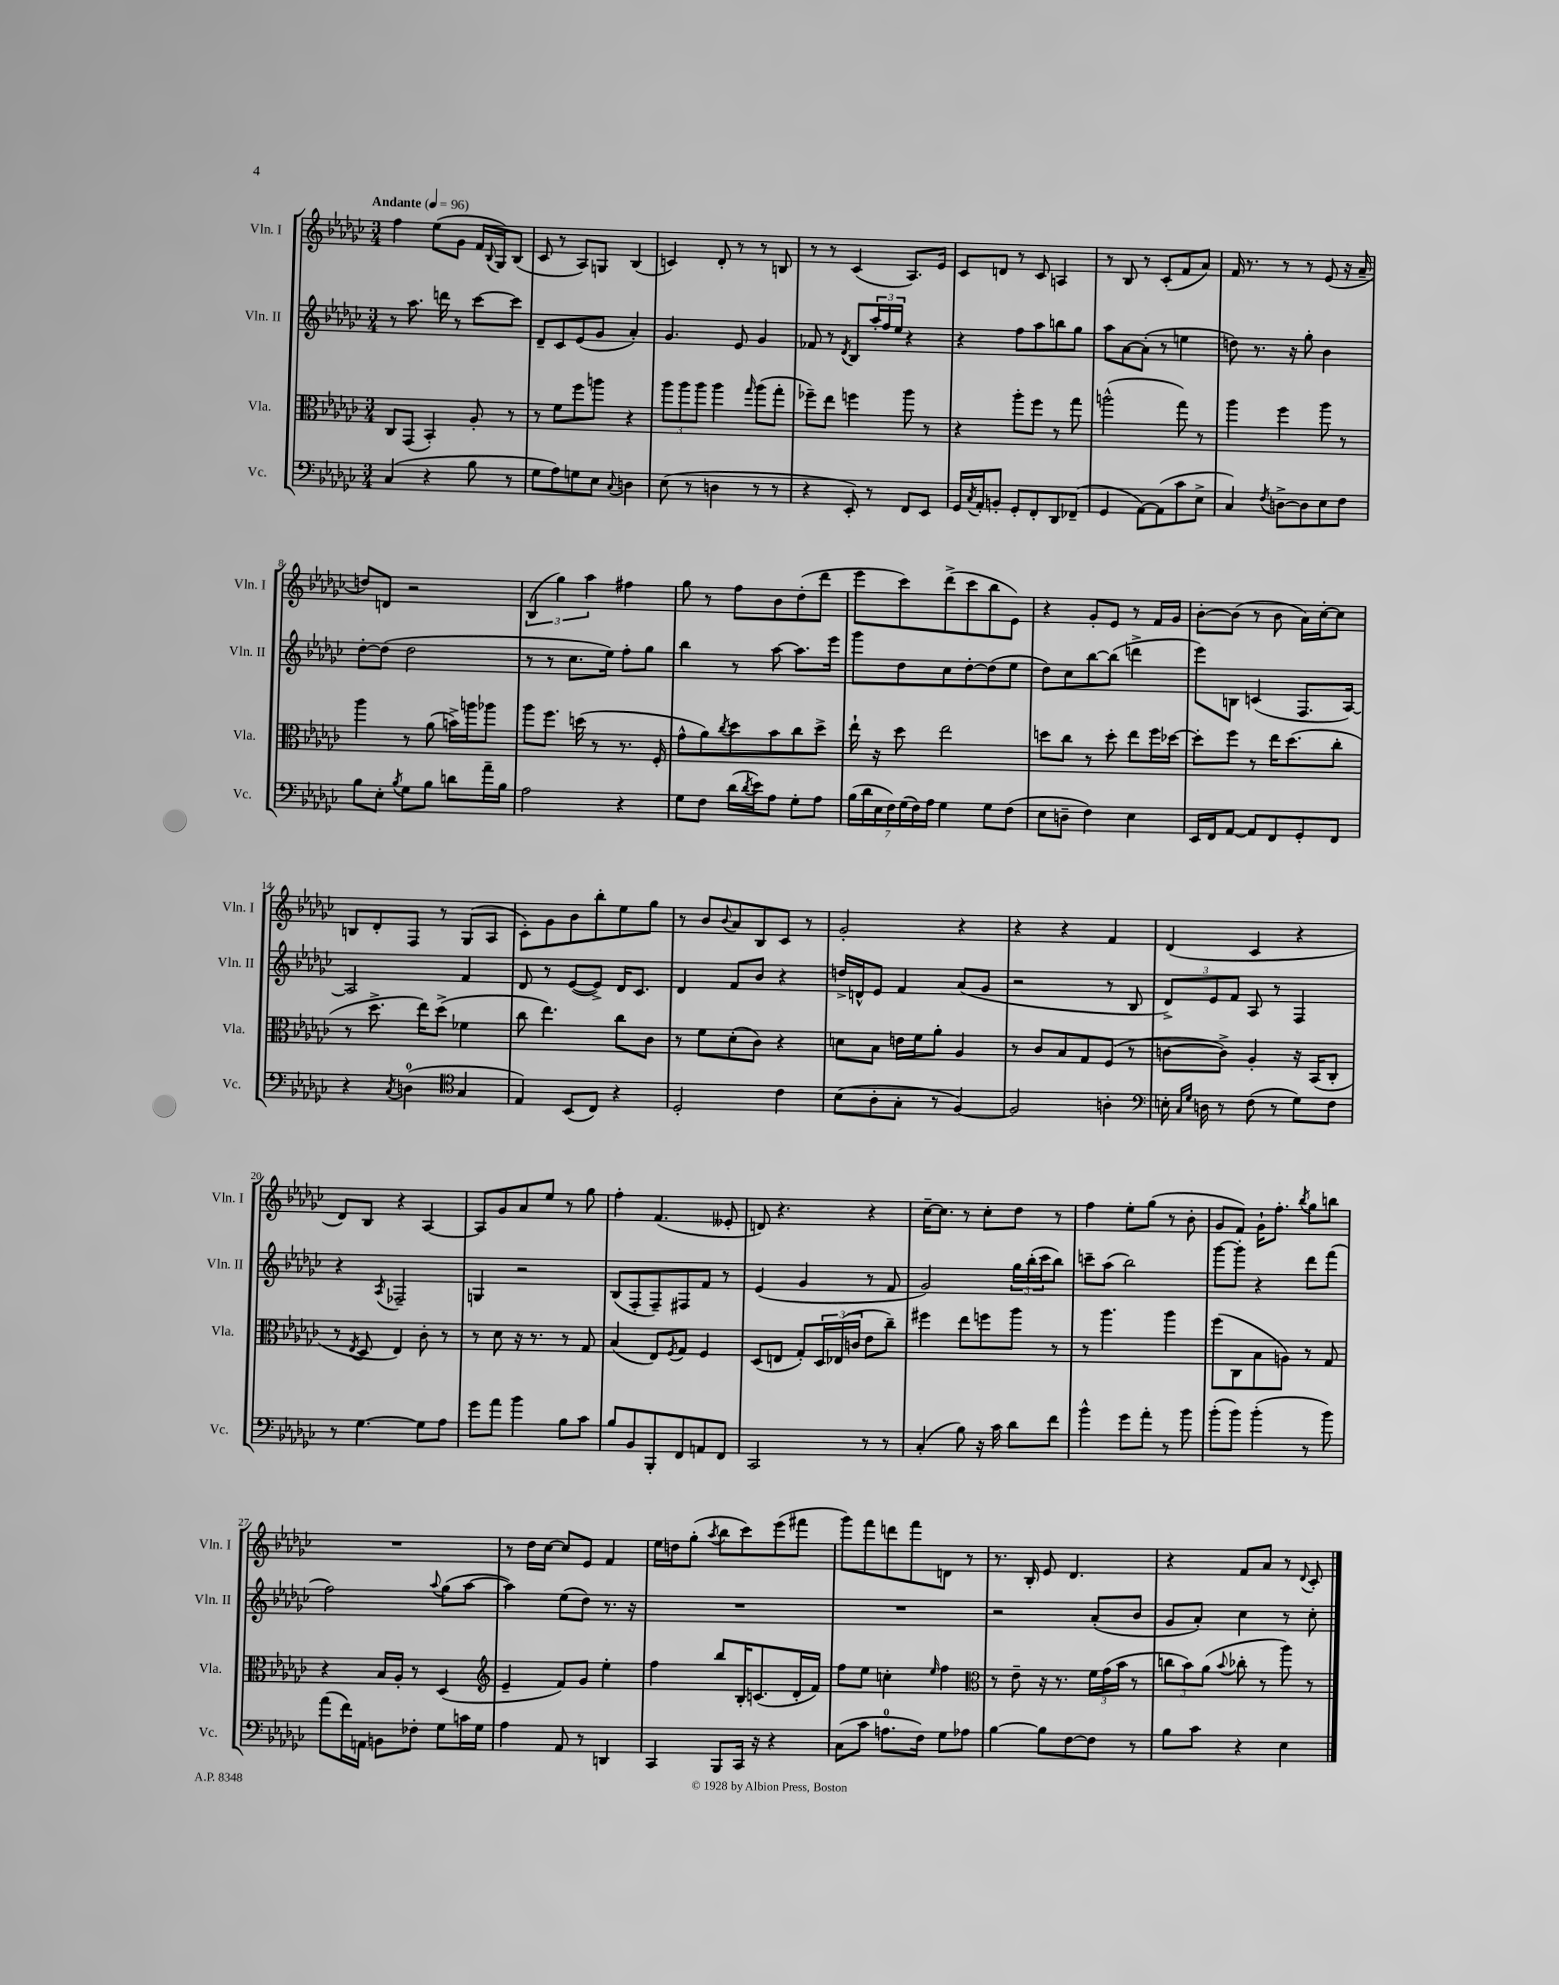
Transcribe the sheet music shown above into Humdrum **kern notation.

**kern	**kern	**kern	**kern
*staff4	*staff3	*staff2	*staff1
*clefF4	*clefC3	*clefG2	*clefG2
*k[b-e-a-d-g-c-]	*k[b-e-a-d-g-c-]	*k[b-e-a-d-g-c-]	*k[b-e-a-d-g-c-]
*M3/4	*M3/4	*M3/4	*M3/4
*MM96	*MM96	*MM96	*MM96
(4C-/	8C-/L	8r	4ff\
.	(8GG-/J	8.aa-\	.
4r	4BB-'/)	.	(8ee-\L
.	.	16ddd\	.
.	.	8r	8g-\J
8B-\	8A-'/	[8ccc-\L	16f/LL
.	.	.	8qqB-/
.	.	.	16G-/J)
8r	8r	8ccc-\]J	(8B-/J
=	=	=	=
8G-\L	8r	8d-~/L	8c-/
8A-\)	8f\L	8c-/	8r
8G\	8ff\	(8e-/	8A-/L)
8E-\J	8aa\J	8g-/J	8G/J
8qqC-/	.	.	.
4D\	4r	4a-'/)	(4B-/
=	=	=	=
(8E-\	12aa-\L	4.g-/	4c/)
.	12aa-\	.	.
8r	.	.	.
.	12aa-\J	.	.
4D\	4aa-\	.	8d-'/
.	.	8e-/	8r
.	16qqgg-/	.	.
8r	(8aa-\L	4g-/	8r
8r	8gg-'\J	.	8B/
=	=	=	=
4r	8ff-~\L)	8f-/	8r
.	8ee-\J	8r	8r
.	.	8qd-/	.
8EE-'/)	4ff\	8B-/L	(4c-/
8r	.	24aa-'/L	.
.	.	24ff/	.
.	.	24ee-/JJ	.
8FF/L	8aa-\	4r	8.A-/L)
8EE-/J	8r	.	.
.	.	.	16e-/Jk
=	=	=	=
16GG-/LL	4r	4r	8c-/L
8qC-/	.	.	.
16AA-'/J	.	.	.
8BB'/J	.	.	8d/J
8GG-'/L	8aa-'\L	8ff\L	8r
8FF'/	8ff\J	8aa-\	8c-/
8DD-/	8r	8bb\	4A/
(8FF-~/J	8gg-\	8gg-\J	.
=	=	=	=
4GG-/	(2aa^^\	8aa-\L	8r
.	.	[8a-\	8B-/
[8AA-\L)	.	(8a-'\]J	8r
(8AA-\]	.	8r	(8c-'/L
8c-\	8gg-\)	4ee\	8f/
8E-^\J	8r	.	8a-/J)
=	=	=	=
4C-/)	4aa-\	8dd\)	16f/
.	.	.	8.r
.	.	8.r	.
8qF/	.	.	.
[8D^\L	4ff\	.	8r
.	.	16r	.
8D\]	.	8gg-'\	8r
8E-\	8aa-\	4b-\	(8e-/
8F\J	8r	.	16r
.	.	.	16a-~/
=	=	=	=
8B-\L	4aa-\	[8dd-'\L	8dd/L)
8E-'\J	.	(8dd-\]J	8d/J
8qB-/	.	.	.
8G-\L	8r	2dd-\	2r
8B-\J	(8a-\	.	.
8d\L	16b^\LL)	.	.
.	16aa\J	.	.
16a-~\L	8aa-\J	.	.
16B-\JJ	.	.	.
=	=	=	=
2A-\	8aa-\L	8r	(6B-/
.	8.ff\J	8r	.
.	.	.	6gg-\)
.	.	8.cc-\L	.
.	(16dd\	.	.
.	.	.	6aa-\
.	8r	.	.
.	.	16ee-\Jk)	.
4r	8.r	8ff'\L	4ff#\
.	.	8gg-\J	.
.	16F'/	.	.
=	=	=	=
8G-\L	8g-^^\L	4bb-\	8gg-\
8F\J	8a-\)	.	8r
.	8qcc-/	.	.
(16d-\LL	8dd-\	8r	8ff\L
8qd-/	.	.	.
16e-\J)	.	.	.
8A-\J	8b-\	[8aa-\	8b-\
8G-'\L	8cc-\	8.aa-\]L	(8dd-'\
8A-\J	8dd-^\J	.	8ddd-\J
.	.	16eee-\Jk	.
=	=	=	=
(28B-\LL	16ee-`\	8ggg-\L	8eee-\L
28d-\	.	.	.
.	16r	.	.
28E-\	.	.	.
28F\)	.	.	.
.	8dd-\	8dd-\	8ccc-\)
(28G-\	.	.	.
28F\)	.	.	.
28A-\JJ	.	.	.
4G-\	2ee-\	8cc-\	(8ddd-^\
.	.	[8dd-'\	8ccc-\
8G-\L	.	(8dd-\]	8bb-\
(8F\J	.	8ee-\J	8e-\J)
=	=	=	=
8E-\L	8dd\L	8dd-\L)	4r
8D~\J	8cc-\J	8cc-\	.
4F\)	8r	[8bb-\	8g-'/L
.	8dd'\	(8bb-\]J	8e-/J
4E-\	8ee-\L	4ddd^\	8r
.	16ff\L	.	16f/LL
.	[16dd-\JJ	.	16g-/JJ
=	=	=	=
16EE-/LL	8dd-'\]L	8eee-\L)	[8b-'\L
16FF/J	.	.	.
[8AA-/J	8ff\J	8B\J	(8b-\]J
8AA-/]L	8r	(4c/	8r
8FF/	16ee-\LK	.	8b-\
.	(8.dd-\	.	.
8GG-'/	.	8.F/L	16a-\LL)
.	.	.	[16cc-'\J
8FF/J	8cc-'\J	.	8cc-\]J
.	.	[16A-/Jk)	.
=	=	=	=
4r	8r	2A-/]	8B/L
.	8.dd-^\	.	8d-'/
8qC-/	.	.	.
(4D\	.	.	8F/J
.	16ee-\LK)	.	.
.	(8dd-^\J	.	8r
*clefC4	*	*	*
4G-/	4f-\	4f/	(8G-/L
.	.	.	8A-/J
=	=	=	=
4E-/)	8cc-\	8d-/	8c-'\L)
.	4.ee-\)	8r	8g-\
(8BB-/L	.	([8e-/L	8b-\
8C-/J)	.	8e-^/]J)	8bb-'\
4r	8cc-\L	16d-/LK	8ee-\
.	.	8.c-/J	.
.	8c-\J	.	8gg-\J
=	=	=	=
2D-'/	8r	4d-/	8r
.	8f\L	.	8b-/L
.	.	.	8qqb-/
.	(8d-'\	8f/L	8a-/
.	8c-\J)	8b-/J	8B-/
4c-\	4r	4r	8c-/J
.	.	.	8r
=	=	=	=
(8B-\L	8d\L	16dd^/LL	2g-'/
.	.	16d^^/J	.
8A-'\	8B-\J	8e-/J	.
8G-'\J	16e\LL	4f/	.
.	16f\J	.	.
8r	8a-'\J	.	.
[4F/)	4A-/	(8a-/L	4r
.	.	8g-/J	.
=	=	=	=
2F/]	8r	2r	4r
.	8c-/L	.	.
.	8B-/	.	4r
.	8G-/	.	.
4A'\	(8F/J	8r	4f/
.	8r	8B-/	.
=	=	=	=
*clefF4	*	*	*
16E'\	[8c\L	12d-^/L)	(4d-/
16qqC-/LL	.	.	.
16qqG-/JJ	.	.	.
16D\	.	.	.
.	.	12e-/	.
8r	8c^\]J)	.	.
.	.	12f/J	.
(8F\	4A-'/	8A-/	4c-/
8r	.	8r	.
8G-\L)	16r	4F/	4r
.	(16BB-/LK	.	.
8F\J	8C-'/J	.	.
=	=	=	=
8r	8r	4r	8d-/L)
.	8qE-/	.	.
[4.G-\	8D-/	.	8B-/J
.	.	8qA-/	.
.	4E-/)	2F-~/	4r
8G-\]L	8c-'\	.	[4A-/
8A-\J	8r	.	.
=	=	=	=
8g-\L	8r	4G/	8A-/]L
8a-\J	8d-\	.	8g-/
4b-\	16r	2r	8a-/
.	8.r	.	.
.	.	.	8ee-/J
8B-\L	8r	.	8r
8c-\J	8G-/	.	8gg-\
=	=	=	=
8B-/L	(4B-/	(8B-/L	4ff'\
8BB-/	.	8F'/	.
8BBB-'/	8E-/L)	8F~/)	(4.f/
.	8qF/	.	.
8FF/	8G-/J	8F#/	.
8AA/	4F/	8f/J	.
8FF/J	.	8r	8e--'/
=	=	=	=
2CC-/	(8D-/L	(4e-/	8d/)
.	8E/J	.	4.r
.	8G-'/L)	4g-/	.
.	24D-/L	.	.
.	(24E-/	.	.
.	24c/JJ	.	.
8r	8e-\L	8r	4r
8r	8cc-~\J)	8f/	.
=	=	=	=
(4C-'/	4ff#\	2g-/)	[16cc-~\LK
.	.	.	8.cc-\]J
8B-\)	8ee-\L	.	8r
16r	8ff\	.	8cc-'\L
16c-\	.	.	.
8d-\L	8aa-\J	24gg-\LL	8dd-\J
.	.	(24bb-'\	.
.	.	24ccc-\J	.
8f\J	8r	8bb-\J)	8r
=	=	=	=
4b-^^\	8r	8ccc~\L	4ff\
.	4.aa-\	(8aa-\J	.
8g-\L	.	2bb-\)	8ee-'\L
8a-'\J	.	.	(8gg-\J
8r	4aa-\	.	8r
8b-\	.	.	8b-'\
=	=	=	=
(8b-'\L	(8ff\L	[8ggg-\L	8g-/L
8b-\J)	8C-\	8ggg-'\]J	8f/J)
(4b-'\	8B-\	4r	16g-`\LK
.	.	.	8.ff'\J
.	8A\J)	.	.
.	.	.	8qbb-/
8r	8r	8ddd-\L	8gg-\L
8b-\)	8G-/	(8fff\J	8bb\J
=	=	=	=
(8a-\L	4r	2ff\)	2.r
16f\L)	.	.	.
16AA\JJ	.	.	.
8BB\L	16B-/LL	.	.
.	16A-'/JJ	.	.
8F-'\J	8r	.	.
.	.	8qqaa-/	.
8G-\L	(4D-/	(8gg-\L	.
16c\L	.	[8aa-\J	.
16G-\JJ	.	.	.
=	=	=	=
*	*clefG2	*	*
4A-\	4e-~/	4aa-\])	8r
.	.	.	16dd-\LL
.	.	.	[16cc-\JJ
8AA-/	8f/L)	(8ee-\L	8cc-/]L
8r	8g-/J	8dd-\J)	8e-/J
4DD/	4ee-'\	8.r	4f/
.	.	16r	.
=	=	=	=
4CC-/	4ff\	2.r	16ee-\LL
.	.	.	16dd\J
.	.	.	(8gg-'\J
.	.	.	8qaa-/
8BBB-/L	8bb-/L	.	8bb-\L
16CC-/Jk	16B-'/K	.	8ccc-\)
16r	(8.c/	.	.
4r	.	.	(8eee-\
.	16d-'/L	.	8fff#\J
.	16f/JJ)	.	.
=	=	=	=
(8C-\L	8ff\L	2.r	8ggg-\L)
8c-\J	8ee-\J	.	8fff\
8.A\L	4cc'\	.	8ddd\
.	.	.	8fff\
16F\Jk)	.	.	.
.	16qqee-/	.	.
8G-\L	4ff\	.	8d\J
8A-\J	.	.	8r
=	=	=	=
*	*clefC3	*	*
[4B-\	8r	2r	8.r
.	8e-~\	.	.
.	.	.	16B-'/
8B-\]L	16r	.	8e-/
.	8.r	.	.
[8F\	.	.	4.d-/
8F\]J	24f\LL	(8a-'/L	.
.	(24g-\	.	.
.	24b-\JJ	.	.
8r	8r	8b-/J	.
=	=	=	=
8B-\L	12cc\L	8g-/L	4r
.	12b-\)	.	.
8c-\J	.	8a-'/J)	.
.	(12a-\J	.	.
.	8qqb-/	.	.
4r	8cc-'\	4cc-\	8f/L
.	8r	.	8a-/J
4E-\	8aa-\)	8r	8r
.	.	.	8qqd-/
.	8r	8cc-'\	8c-'/
==	==	==	==
*-	*-	*-	*-
